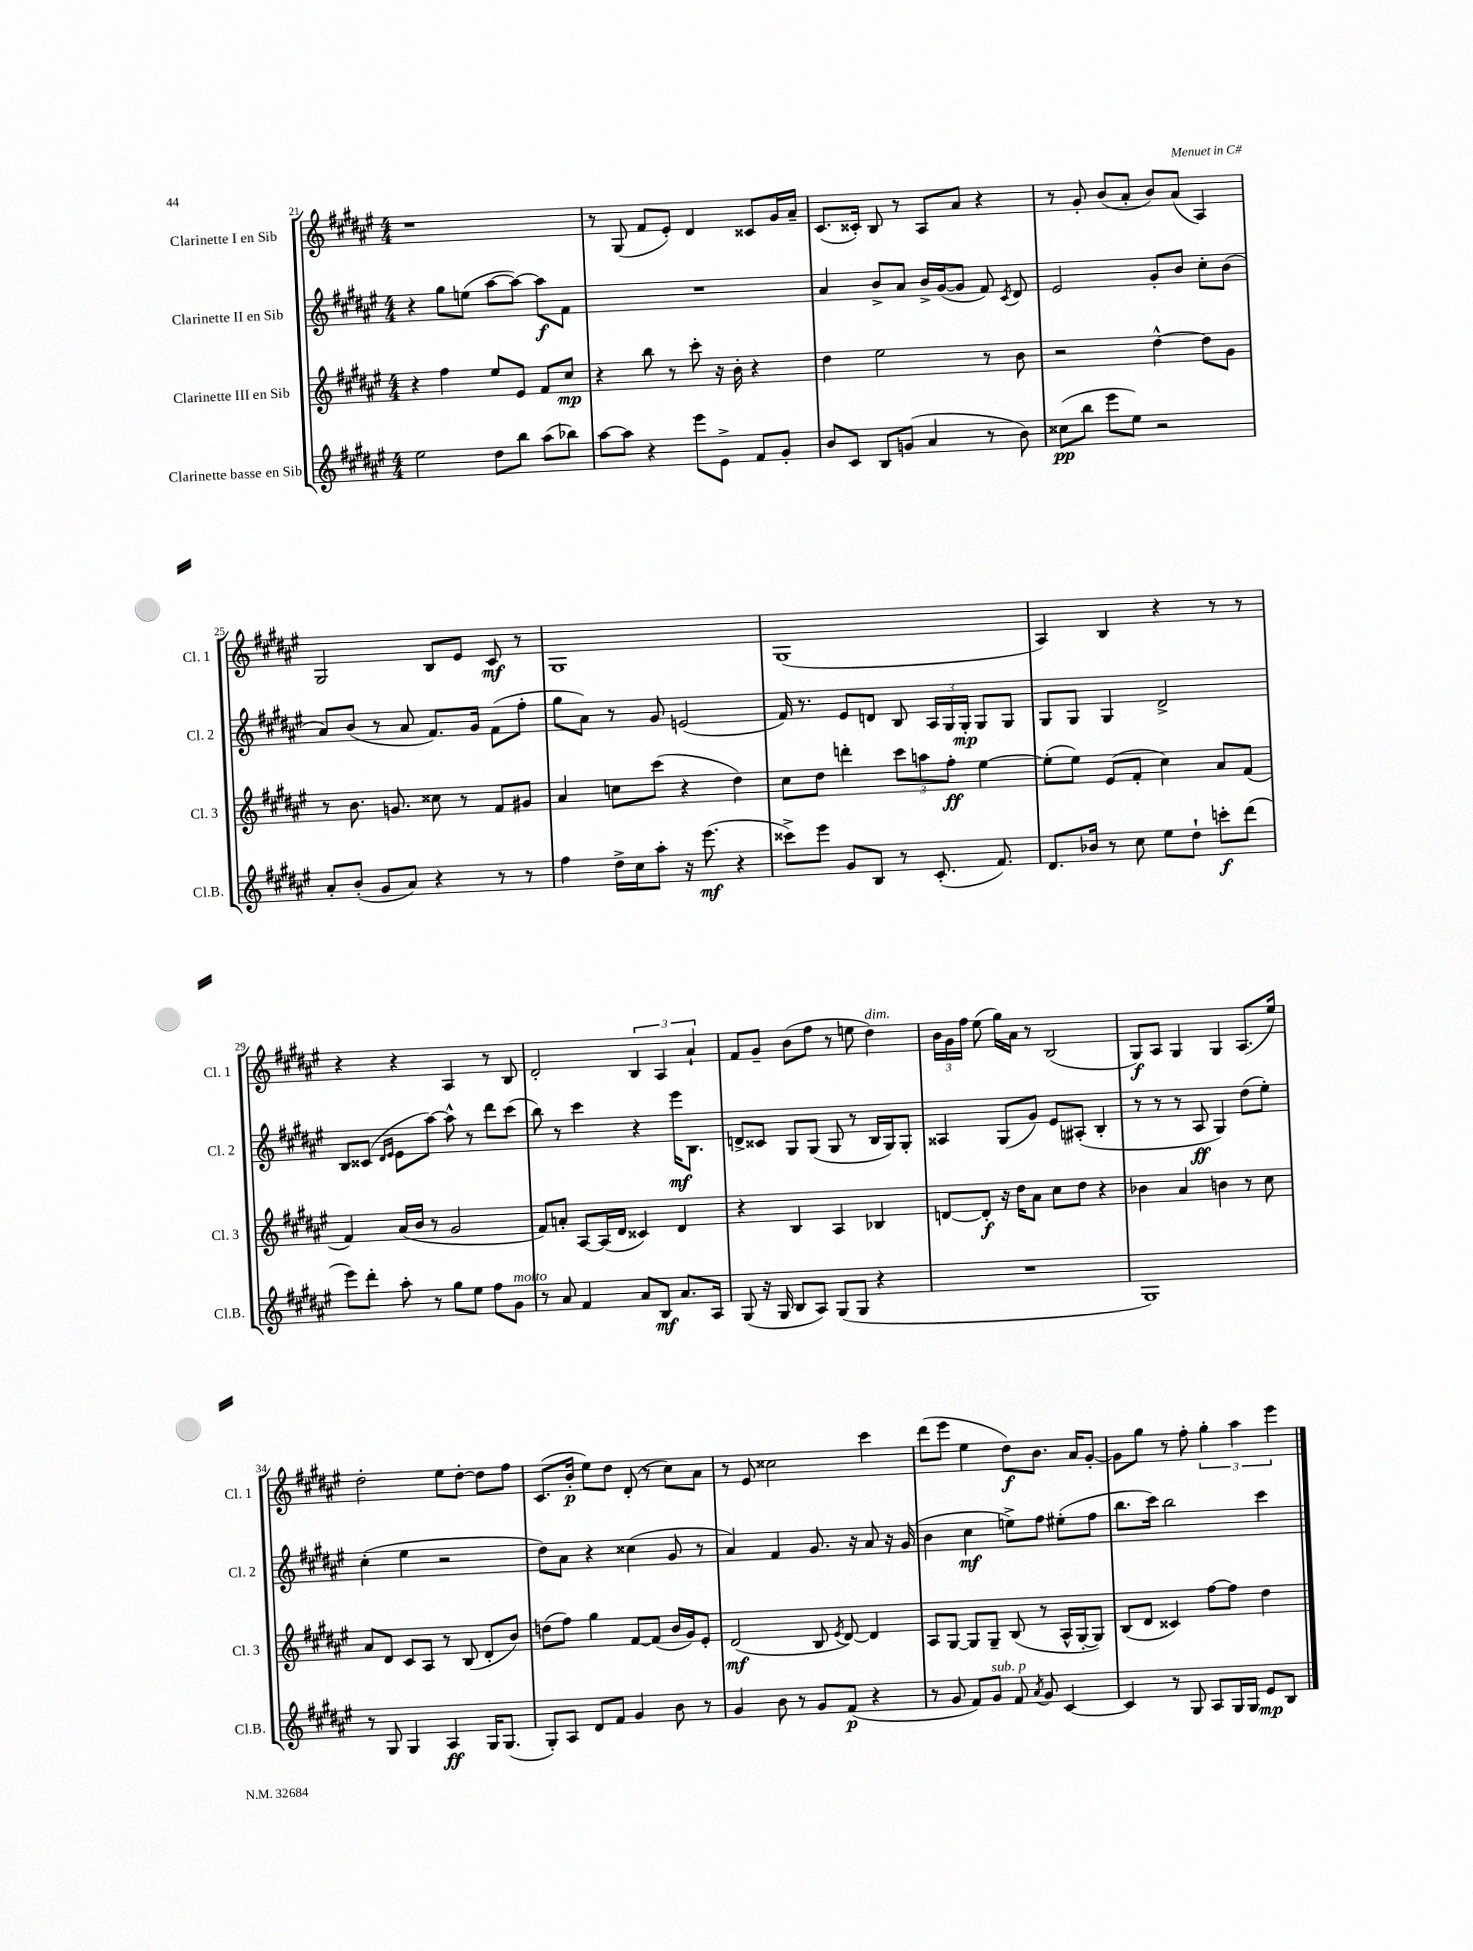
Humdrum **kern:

**kern	**kern	**kern	**kern
*staff4	*staff3	*staff2	*staff1
*clefG2	*clefG2	*clefG2	*clefG2
*k[f#c#g#d#a#e#]	*k[f#c#g#d#a#e#]	*k[f#c#g#d#a#e#]	*k[f#c#g#d#a#e#]
*M4/4	*M4/4	*M4/4	*M4/4
2ee#	4r	4r	1r
.	4ff#	8gg#	.
.	.	(8ee	.
8dd#	8ee#	[8aa#	.
8bb	8e#	8aa#_)	.
(8aa#	8f#	8aa#]	.
8bb-)	8cc#	8f#	.
=	=	=	=
[8aa#	4r	1r	8r
8aa#]	.	.	(8G#
4r	8bb	.	8f#
.	8r	.	8e#')
8eee#	8ccc#'	.	4d#
8e#^	16r	.	.
.	16b'	.	.
8f#	4r	.	8c##
8g#'	.	.	16g#
.	.	.	16a#~
=	=	=	=
8b	4dd#	4a#	(8.c#
8c#	.	.	.
.	.	.	16c##')
8B	2ee#	8b^	8B
(8g	.	8a#	8r
4a#	.	16b^	8A#
.	.	([16g#	.
.	.	8g#]	8a#
8r	8r	8f#)	4r
.	.	8qc#	.
8b)	8b	8d#	.
=	=	=	=
(8cc##	2r	2e#	8r
8bb	.	.	8g#'
8eee#	.	.	(8b
8ee#)	.	.	8a#'
2r	[4dd#^^	8g#'	8b)
.	.	8b	(8a#
.	8dd#]	8cc#'	4A#)
.	8g#	(8b	.
=	=	=	=
8a#'	8r	8a#)	2G#
(8b'	8.b	(8b	.
8g#	.	8r	.
.	8.g	.	.
8a#)	.	8a#	.
4r	8cc##	8.f#)	8B
.	8r	.	8e#
.	.	16g#	.
8r	8f#	(8f#	8c#
8r	8g#	8ff#'	8r
=	=	=	=
4ff#	4a#	8gg#	1G#
.	.	8a#)	.
16dd#^	8cc	8r	.
16cc#	.	.	.
8aa#'	(8ccc#	8g#	.
16r	4r	(2e	.
(8.eee#	.	.	.
4r	4dd#)	.	.
=	=	=	=
8ccc##^)	8cc#	16f#)	(1G#
.	.	8.r	.
8eee#	8dd#	.	.
8g#	4ddd'	8e#	.
8B	.	8d	.
8r	12ccc#	8B	.
.	12aa	.	.
(8.c#'	.	24A#	.
.	12ff#'	24G#	.
.	.	24G#'	.
.	[4ee#	8G#	.
8.f#)	.	.	.
.	.	8G#	.
=	=	=	=
8.d#	(8ee#']	8G#	4A#)
.	8ee#)	8G#	.
16b-	.	.	.
8r	(8e#	4G#	4B
8cc#	8f#'	.	.
8ee#	4cc#)	2d#^	4r
8dd#`	.	.	.
8ccc'	8a#	.	8r
(8ddd#	(8f#	.	8r
=	=	=	=
8eee#)	4f#)	8B	4r
8ddd#'	.	(8c##	.
.	.	16qqd#	.
.	.	16qqe#	.
8aa#'	(16a#	8e#	4r
.	16b	.	.
8r	8r	[8aa#)	.
8gg#	2g#	8aa#^^]	4A#
8ee#	.	8r	.
8ff#	.	8ddd#	8r
8g#	.	(8ccc#	8B
=	=	=	=
8r	8f#)	8bb)	2d#'
8a#	8a'	8r	.
4f#	[8A#	4ccc#	.
.	(16A#]	.	.
.	16d#	.	.
8a#	4c##)	4r	6B
8B	.	.	.
.	.	.	6A#
8.a#	4d#	16eee#	.
.	.	8.B	.
.	.	.	6a#`
16A#	.	.	.
=	=	=	=
(8G#	4r	8d^	8f#
16r	.	8c##	8g#~
16G#	.	.	.
8B	4B	8G#	(8b
8A#)	.	(8G#	8ff#
(8G#	4A#	8G#	8r
8G#	.	8r	8ee
4r	4B-	16B	4dd#)
.	.	16G#)	.
.	.	8G#'	.
=	=	=	=
1r	[8d	4A##	24b
.	.	.	24g#
.	.	.	24ff#
.	8d']	.	(8ee#
.	16r	(8G#	16gg#)
.	16dd#	.	16a#
.	8a#	8g#)	8r
.	8cc#	8e#	(2B
.	8dd#	(8A#'	.
.	4r	4B'	.
=	=	=	=
1G#)	4b-	8r	8G#)
.	.	8r	8A#
.	4a#	8r	4G#
.	.	8A#	.
.	4b	4G#)	4G#
.	8r	(8dd#	(8.A#
.	8cc#	8ee#')	.
.	.	.	16ee#)
=	=	=	=
8r	8a#	(4cc#'	2dd#'
8G#	8d#	.	.
4G#	8c#	4ee#	.
.	8A#	.	.
4A#	8r	2r	8ee#
.	(8B	.	[8dd#'
16G#	8d#'	.	8dd#]
(8.G#	.	.	.
.	8b)	.	8ff#
=	=	=	=
8G#')	(8dd	8dd#)	(8.c#
8A#	8ff#)	8a#	.
.	.	.	16b'
8d#	4gg#	4r	8ee#)
8f#	.	.	8dd#
4g#	[8f#	(4cc##	(8d#'
.	(8f#]	.	8r
8b	16b	8g#	8cc#)
.	16g#)	.	.
8r	8e#'	8r	8a#
=	=	=	=
4g#	(2d#	4a#)	8r
.	.	.	8e#
8b	.	4f#	2cc##
8r	.	.	.
8g#	8B	8.g#	.
.	8qe#	.	.
(8f#	[8d#)	.	.
.	.	16r	.
4r	4d#]	8a#	4ccc#
.	.	16r	.
.	.	(16g#	.
=	=	=	=
8r	8A#	4b	(8ddd#
8g#	[8G#	.	8eee#
8f#)	8G#]	4cc#	4ee#
8g#	8G#~	.	.
8f#	(8B	8ee^)	8dd#)
8qa#	.	.	.
8g#	8r	8ff#	8.b
[4c#	16A#^^	(8ee#'	.
.	[16G#'	.	16a#
.	8G#])	8ff#	[8g#'
=	=	=	=
4c#]	(8B	8.bb	8g#]
.	8d#	.	8gg#
.	.	16ccc#)	.
8r	4c##)	2bb	8r
8G#	.	.	8ff#'
8A#	[8ff#	.	6gg#'
16G#	8ff#]	.	.
.	.	.	6aa#
16G#	.	.	.
8e#	4dd#	4ccc#	.
.	.	.	6eee#
8B	.	.	.
==	==	==	==
*-	*-	*-	*-
